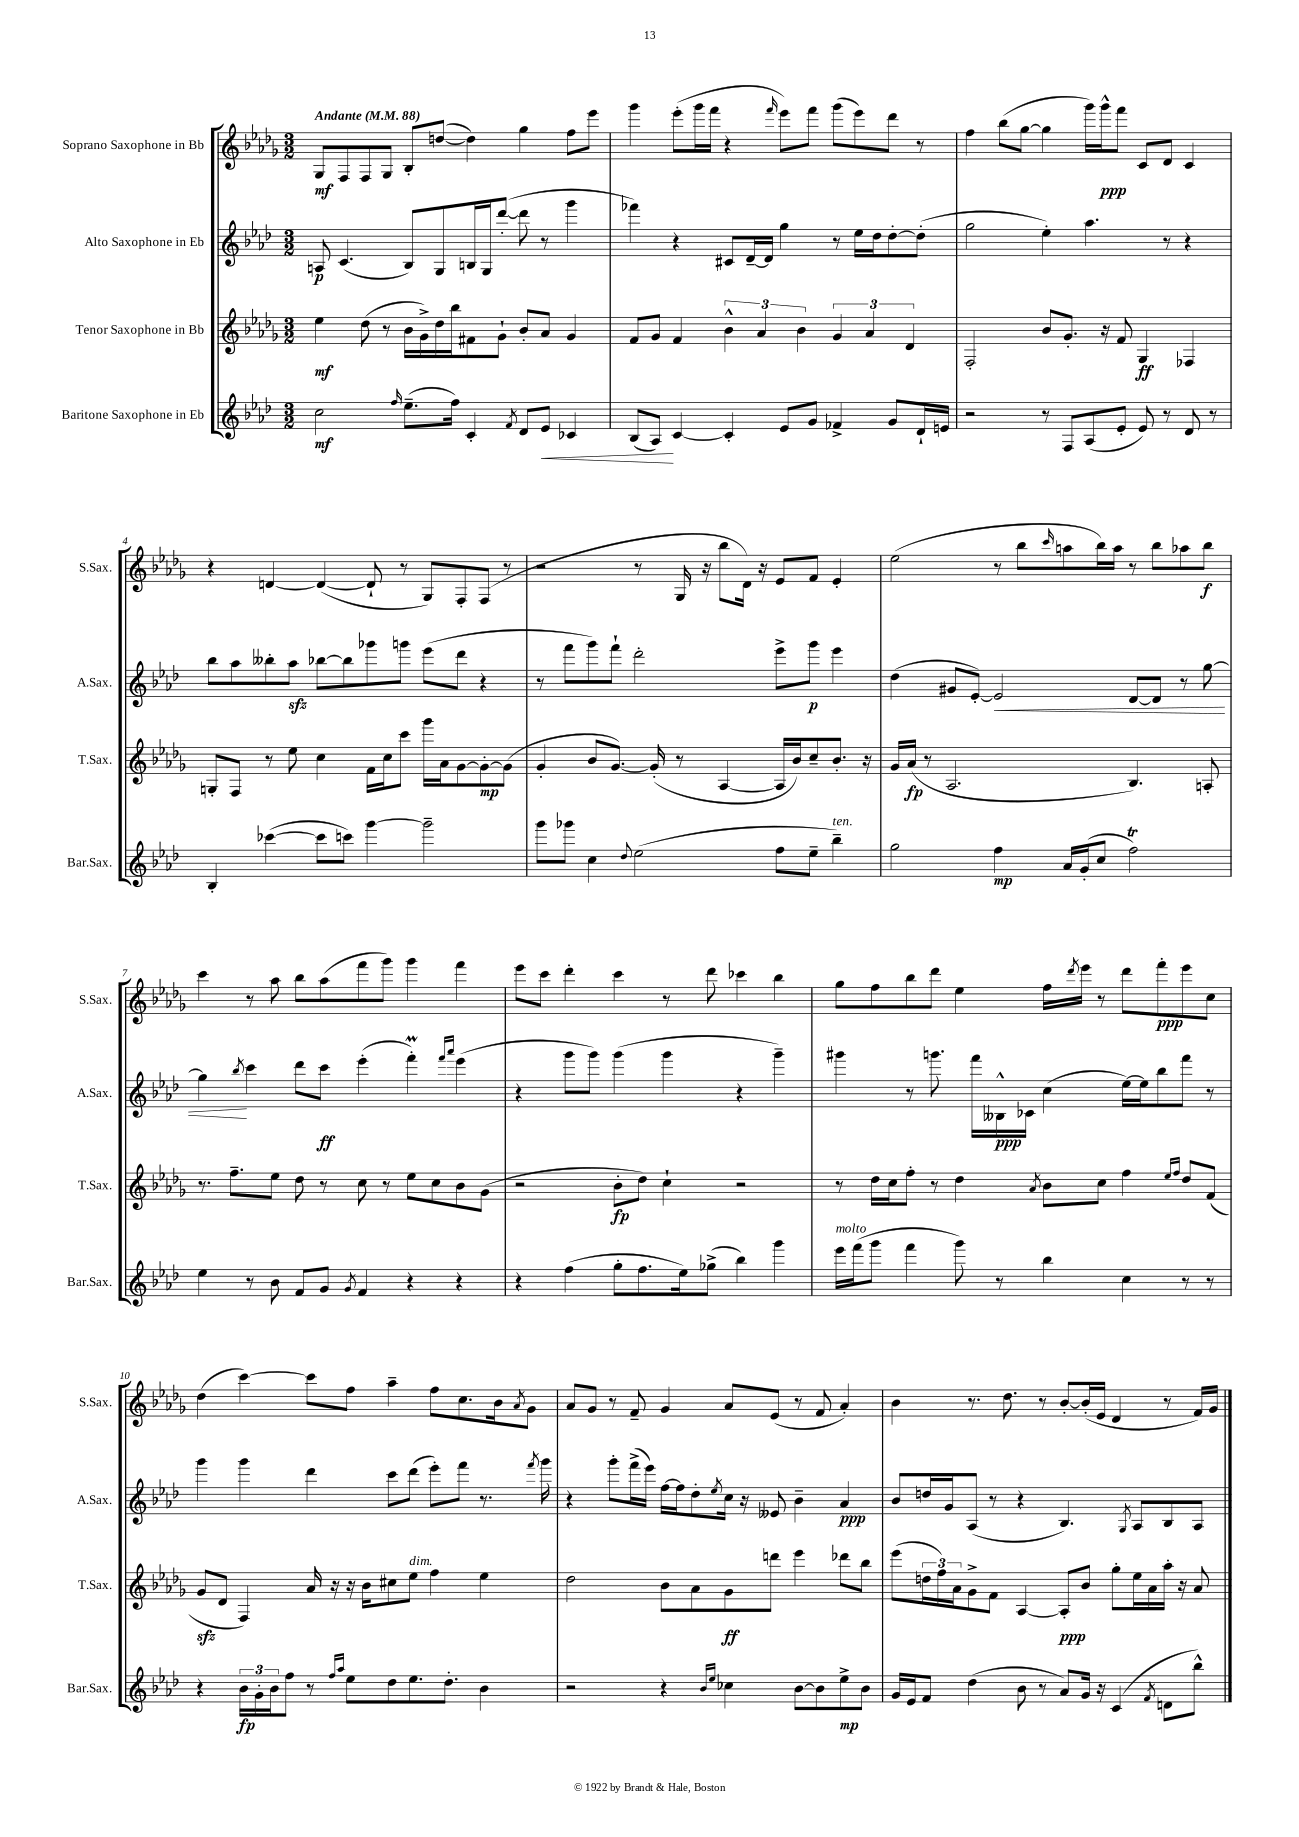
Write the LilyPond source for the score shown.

<<
\new StaffGroup <<
\new Staff = "s0" \with { instrumentName = "Soprano Saxophone in Bb" shortInstrumentName = "S.Sax." } {
    \clef treble \key des \major \numericTimeSignature \time 3/2 \tempo "Andante" 4 = 88
    ges8\mf f8 f8 ges8 bes8-. d''8~( d''4) ges''4 f''8 ees'''8 |
    ges'''4 ees'''8-.( ges'''16 f'''16 r4 \grace { f'''16 } ees'''8) f'''8 ges'''8( ees'''8) des'''8 r8 |
    f''4 bes''8( ges''8~ ges''4 ges'''16) ges'''16-^\ppp f'''8 c'8 des'8 c'4 |
    r4 d'4~ d'4~( d'8-! r8 ges8) f8-. f8( r8 |
    r2 r8 ges16 r16 bes''8 des'16) r16 ees'8 f'8 ees'4-. |
    ees''2( r8 bes''8 \grace { c'''16 } a''8 bes''16) a''16 r8 bes''8 aes''8 bes''8\f |
    c'''4 r8 aes''8 bes''8 aes''8( f'''8 ges'''8) ges'''4 f'''4 |
    ees'''8 c'''8 des'''4-. c'''4 r8 des'''8 ces'''4 bes''4 |
    ges''8 f''8 bes''8 des'''8 ees''4 f''16 \acciaccatura { des'''8 } ees'''16 r8 des'''8 f'''8-.\ppp ees'''8 c''8 |
    des''4( c'''4~) c'''8 f''8 aes''4-- f''8 c''8. bes'16 \acciaccatura { aes'8 } ges'8 |
    aes'8 ges'8 r8 f'8-- ges'4 aes'8 ees'8( r8 f'8 aes'4-.) |
    bes'4 r8. des''8. r8 bes'8~-. bes'16-.( ees'16 des'4 r8 f'16) ges'16 \bar "|." |
}
\new Staff = "s1" \with { instrumentName = "Alto Saxophone in Eb" shortInstrumentName = "A.Sax." } {
    \clef treble \key aes \major \numericTimeSignature \time 3/2
    a8\p c'4.( bes8) g8 b16 g16 des'''8~-.( des'''8 r8 g'''4 |
    fes'''4) r4 cis'8 des'16~-- des'16 g''4 r8 ees''16 des''16 des''8~-. des''8-.( |
    g''2 ees''4-.) aes''4. r8 r4 |
    bes''8 aes''8 beses''8-. aes''8\sfz bes''8~ bes''8 ges'''8 g'''8 ees'''8( des'''8 r4 |
    r8 f'''8 g'''8) f'''8-! des'''2-. ees'''8-> g'''8\p ees'''4 |
    des''4( gis'8 ees'8~-.) ees'2\< des'8~ des'8 r8 g''8~ |
    g''4\! \acciaccatura { bes''8 } c'''4 des'''8 c'''8\ff ees'''4-.( f'''4-.\prall) \grace { f'''16 aes'''16 } ees'''4( |
    r4 g'''8 g'''8) g'''4( g'''4 r4 g'''4--) |
    gis'''4 r8 g'''8. f'''16 beses16-^\ppp ces'16 c''4( ees''16~) ees''16 bes''8 f'''8 r8 |
    g'''4 g'''4 des'''4 c'''8 des'''8( ees'''8-.) f'''8 r8. \acciaccatura { f'''8 } g'''16 |
    r4 g'''8-. f'''16->( ees'''16) f''16~ f''16 des''8-. \acciaccatura { ees''8 } c''16 r16 eeses'8 bes'4-- aes'4\ppp |
    bes'8 d''16 g'16 aes8( r8 r4 bes4.) \acciaccatura { g8 } aes8 bes8 aes8 \bar "|." |
}
\new Staff = "s2" \with { instrumentName = "Tenor Saxophone in Bb" shortInstrumentName = "T.Sax." } {
    \clef treble \key des \major \numericTimeSignature \time 3/2
    ees''4\mf des''8( r8 bes'16 ges'16->) des''16 bes''16 fis'8 ges'8-! bes'8-. aes'8 ges'4 |
    f'8 ges'8 f'4 \tuplet 3/2 { bes'4-^ aes'4 bes'4 } \tuplet 3/2 { ges'4 aes'4 des'4 } |
    f2-. bes'8 ges'8.-. r16 f'8 ges4\ff fes4 |
    g8-. f8 r8 ees''8 c''4 f'16 c''16 c'''8 ges'''16 aes'16 ges'8~ ges'8~-.\mp ges'8( |
    ges'4-. bes'8 ges'8.~) ges'16-.( r8 aes4~ aes16 bes'16) c''8-- bes'8.-. r16 |
    ges'16 aes'16\fp( r8 aes2. bes4.) a8-. |
    r8. f''8.-- ees''8 des''8 r8 c''8 r8 ees''8 c''8 bes'8 ges'8( |
    r2 bes'8-.\fp des''8) c''4-! r2 |
    r8 des''16 c''16 f''8-. r8 des''4 \acciaccatura { aes'8 } bes'8 c''8 f''4 \grace { ees''16 f''16 } des''8 f'8( |
    ges'8\sfz des'8 f4) aes'16 r16 r16 bes'16 cis''8 ees''8^\markup { \italic "dim." } f''4 ees''4 |
    des''2 bes'8 aes'8 ges'8\ff d'''8 ees'''4 des'''8 bes''8 |
    ees'''8( \tuplet 3/2 { d''16 f''16) aes'16 } ges'8-> f'8 aes4~ aes8-.\ppp bes'8 ges''8-. ees''16 aes'16 aes''16-. r16 aes'8 \bar "|." |
}
\new Staff = "s3" \with { instrumentName = "Baritone Saxophone in Eb" shortInstrumentName = "Bar.Sax." } {
    \clef treble \key aes \major \numericTimeSignature \time 3/2
    c''2\mf \grace { f''16 } ees''8.--( f''16) c'4-. \acciaccatura { f'8 } des'8 ees'8\< ces'4 |
    bes8( aes8\!) c'4~ c'4-. ees'8 g'8 fes'4-> g'8 des'16-! e'16 |
    r2 r8 f8 aes8( ees'8-. ees'8) r8 des'8 r8 |
    bes4-. ces'''4~( ces'''8 c'''8) g'''4~ g'''2-- |
    g'''8 ges'''8 c''4 \appoggiatura { des''8 } ees''2( f''8 ees''8-- bes''4--^\markup { \italic "ten." }) |
    g''2 f''4\mp aes'16 g'16-.( c''8 f''2\trill) |
    ees''4 r8 bes'8 f'8 g'8 \acciaccatura { g'8 } f'4 r4 r4 |
    r4 f''4( g''8-. f''8. ees''16) ges''8->( bes''4) g'''4 |
    ees'''16^\markup { \italic "molto" } f'''16( g'''8 f'''4 g'''8) r8 bes''4 c''4 r8 r8 |
    r4 \tuplet 3/2 { bes'16\fp g'16-. bes'16 } f''8 r8 \grace { f''16 aes''16 } ees''8 des''8 ees''8. des''8.-. bes'4 |
    r2 r4 \grace { bes'16 ees''16 } ces''4 bes'8~ bes'8 ees''8->\mp bes'8 |
    g'16 ees'16 f'8 des''4( bes'8 r8 aes'8) g'16 r16 c'4( \acciaccatura { f'8 } d'8 bes''8-^) \bar "|." |
}
>>
>>
